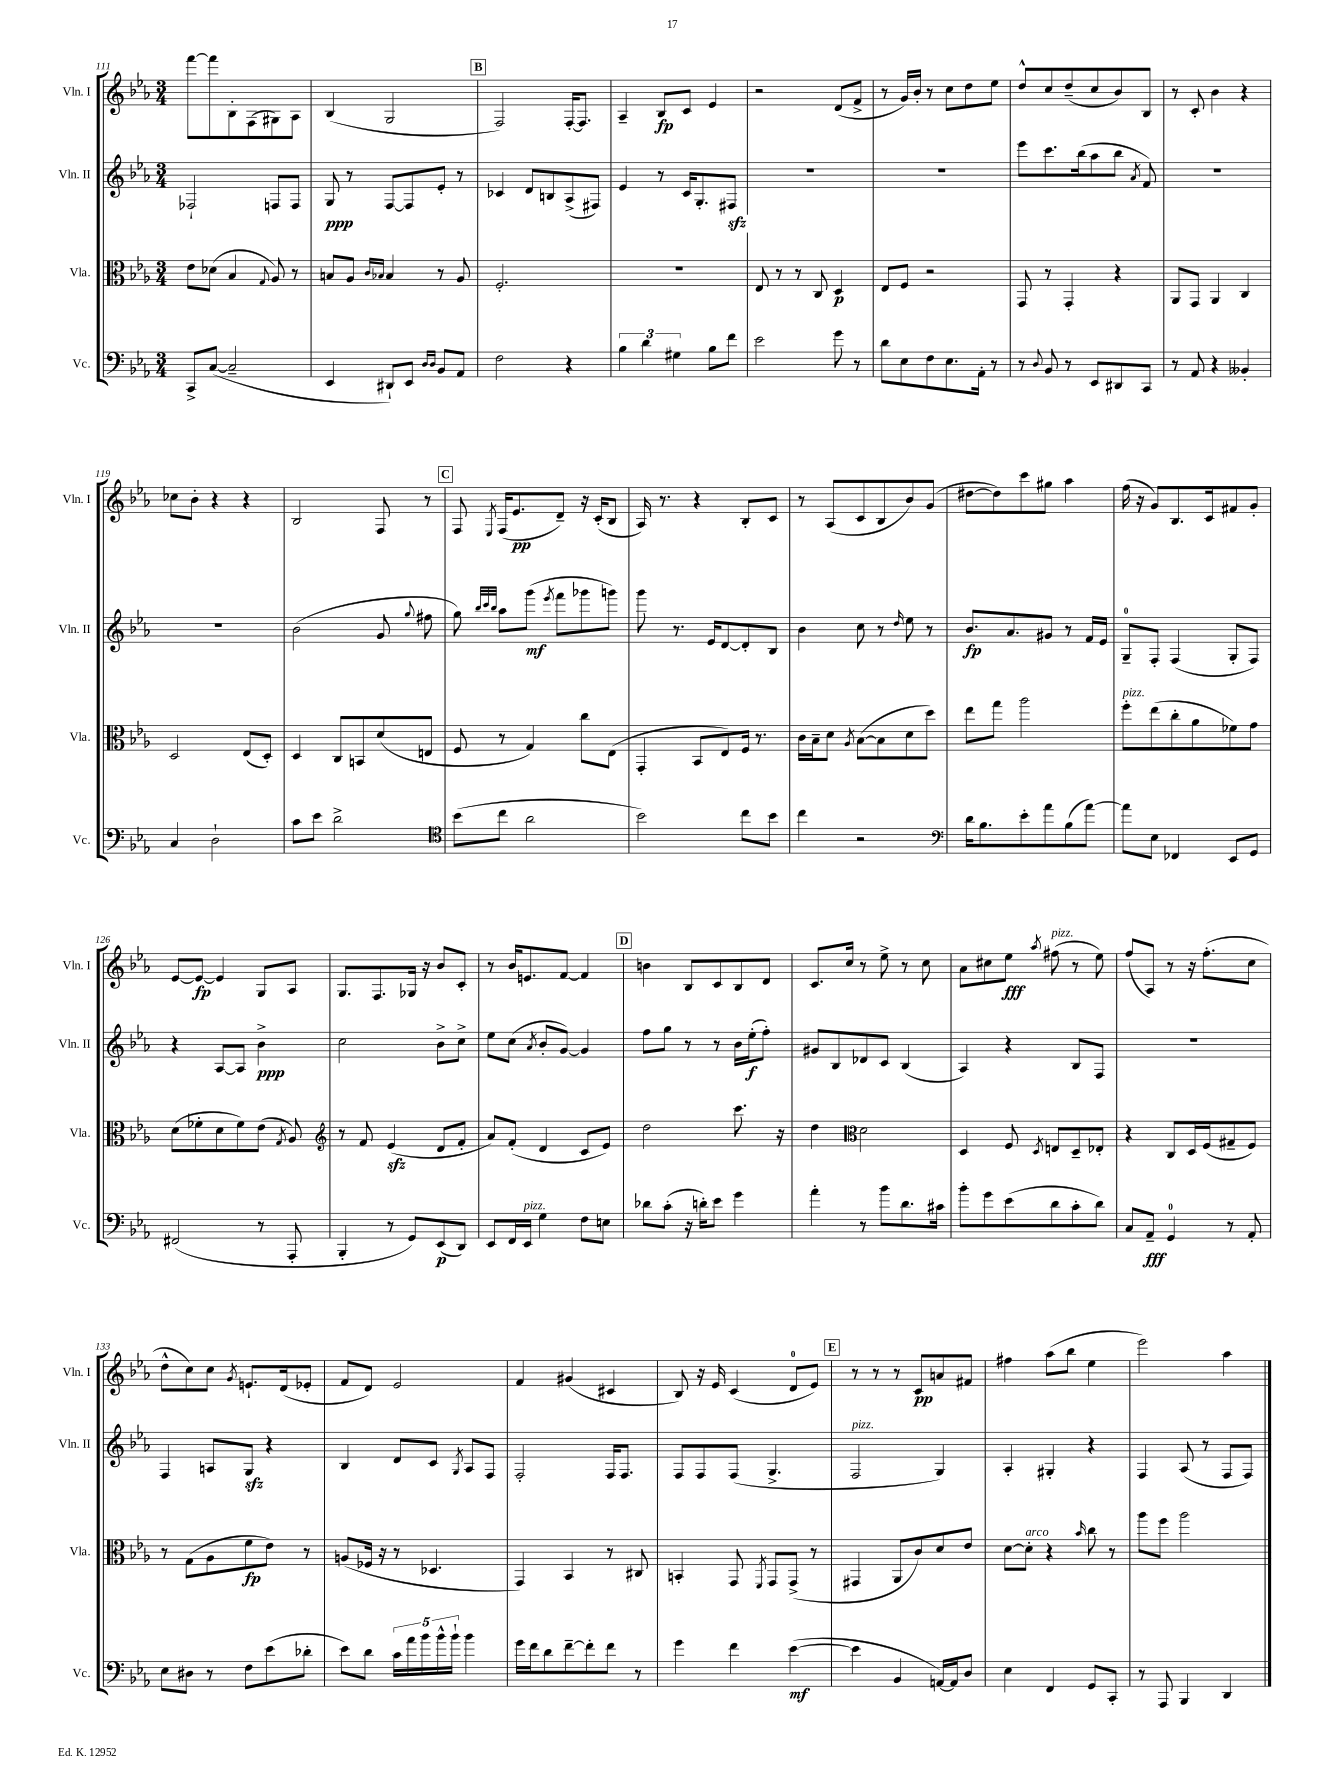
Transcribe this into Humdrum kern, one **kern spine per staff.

**kern	**kern	**kern	**kern
*staff4	*staff3	*staff2	*staff1
*clefF4	*clefC3	*clefG2	*clefG2
*k[b-e-a-]	*k[b-e-a-]	*k[b-e-a-]	*k[b-e-a-]
*M3/4	*M3/4	*M3/4	*M3/4
8CC^	8e-	2F-`	[8fff
([8C	(8d-	.	8fff]
2C~]	4B-	.	8B-'
.	.	.	(8F
.	8qqG	.	.
.	8A-)	8F	8G#)
.	8r	8F	8A-
=	=	=	=
4EE-	8B	8G	(4B-
.	8A-	8r	.
.	16qqc	.	.
.	16qqB-	.	.
8DD#`)	4B-	[8F	2G
8EE-	.	8F]	.
16qqD	.	.	.
16qqD	.	.	.
8BB-	8r	8e-'	.
8AA-	8A-	8r	.
=	=	=	=
2F	2.F'	4c-	2F)
.	.	8d	.
.	.	8B	.
4r	.	(8A-^	[16F'
.	.	.	8.F]
.	.	8F#)	.
=	=	=	=
6B-	2.r	4e-	4A-~
6d	.	.	.
.	.	8r	8B-
6G#	.	.	.
.	.	16c	8c
.	.	8.G'	.
8B-	.	.	4e-
8f	.	8F#	.
=	=	=	=
2e-	8E-	2.r	2r
.	8r	.	.
.	8r	.	.
.	8C	.	.
8g	4D	.	(8d
8r	.	.	8f^
=	=	=	=
8d	8E-	2.r	8r
8E-	8F	.	16g)
.	.	.	16b-'
8F	2r	.	8r
8.E-	.	.	8cc
.	.	.	8dd
16AA-'	.	.	.
8r	.	.	8ee-
=	=	=	=
8r	8GG	8eee-	8dd^^
8qqD	.	.	.
8BB-	8r	8.ccc	8cc
8r	4GG'	.	(8dd~
.	.	(16bb-	.
8EE-	.	8aa-	8cc
8DD#	4r	8bb-	8b-)
.	.	8qa-	.
8CC	.	8f)	8B-
=	=	=	=
8r	8AA-	2.r	8r
8AA-	8GG	.	8c'
4r	4AA-	.	4b-
4BB--'	4C	.	4r
=	=	=	=
4C	2D	2.r	8cc-
.	.	.	8b-'
2D`	.	.	4r
.	(8E-	.	4r
.	8D')	.	.
=	=	=	=
8c	4D	(2b-	2B-
8e-	.	.	.
2d^	8C	.	.
.	8BB	.	.
.	(8d	8g	8F
.	.	8qqgg	.
.	8E	8ff#	8r
=	=	=	=
*clefC4	*	*	*
(8b-	8F	8gg)	8F
.	.	32qqbb-	.
.	.	32qqccc	.
.	.	32qqbb-	8qE-
8cc	8r	8aa-	(16F
.	.	.	8.e-
2a-	4G)	(8ggg	.
.	.	8qeee-	.
.	.	8fff	8d~)
.	8cc	8ggg-	16r
.	.	.	(16c'
.	(8E-	8ggg)	8B-
=	=	=	=
2b-)	4GG'	8ggg	16A-)
.	.	.	8.r
.	.	8.r	.
.	8BB-	.	4r
.	.	16e-	.
.	8E-)	[8d	.
8cc	16F	8d']	8B-'
.	8.r	.	.
8b-	.	8B-	8c
=	=	=	=
4cc	16c	4b-	8r
.	16B-~	.	.
.	8d	.	(8A-
.	8qA-	.	.
2r	([8B-	8cc	8c
.	8B-]	8r	8B-
.	.	16qqdd	.
.	8d	8ee-	8b-)
.	8dd)	8r	(8g
=	=	=	=
*clefF4	*	*	*
16d	8ee-	8.b-	[8dd#
8.B-	.	.	.
.	8gg	.	8dd#])
.	.	8.a-	.
8e-'	2aa-	.	8ccc
8a-	.	8g#	8gg#
(8B-	.	8r	4aa-
[8a-)	.	16f	.
.	.	16e-	.
=	=	=	=
8a-]	8ff'	8G~	(16ff
.	.	.	16r
8E-	(8ee-	8F'	8g)
4FF-	8cc'	(4F	8.B-
.	8a-	.	.
.	.	.	16c
8EE-	8f-)	8G'	8f#
8GG	8g	8F)	8g'
=	=	=	=
(2FF#	(8d	4r	[8e-
.	8f-'	.	8e-_
.	8d	[8A-	4e-]
.	8f-)	8A-]	.
8r	(8e-	4b-^	8G
.	8qG	.	.
8AAA-'	8A-)	.	8A-
=	=	=	=
*	*clefG2	*	*
4BBB-'	8r	2cc	8.G
.	8f	.	.
.	.	.	8.F
8r	(4e-	.	.
8GG)	.	.	16G-
.	.	.	16r
(8EE-	8d	8b-^	8b-
8DD)	8f'	8cc^	8c'
=	=	=	=
8EE-	8a-)	8ee-	8r
16FF	(8f'	(8cc	16b-
16EE-	.	.	8.e
.	.	8qa-	.
4G	4d	8b-'	.
.	.	[8g)	[8f
8F	8c	4g]	4f]
8E	8e-)	.	.
=	=	=	=
8d-	2dd	8ff	4b
(8c'	.	8gg	.
16r	.	8r	8B-
16d')	.	.	.
8e-	.	8r	8c
4g	8.ccc	16b-	8B-
.	.	(16ee-'	.
.	.	8ff')	8d
.	16r	.	.
=	=	=	=
4a-'	4dd	8g#	8.c
.	.	8B-	.
.	.	.	16cc
*	*clefC3	*	*
8r	2d	8d-	8r
8b-	.	8c	8ee-^
8.d	.	(4B-	8r
.	.	.	8cc
16c#	.	.	.
=	=	=	=
8b-'	4D	4A-)	8a-
8g	.	.	8cc#
(8e-	8F	4r	8ee-
.	8qD	.	8qaa-
8d	8E	.	(8ff#
8c'	8D~	8B-	8r
8d)	8E-'	8F	8ee-)
=	=	=	=
8C	4r	2.r	(8ff
8AA-~	.	.	8A-)
4GG	8C	.	8r
.	16D	.	16r
.	(16F	.	(8.ff'
8r	8G#~	.	.
8AA-'	8F)	.	8cc
=	=	=	=
8E-	8r	4F	8dd^^
8D#	(8G	.	8cc)
8r	8A-	8A	8cc
.	.	.	8qg
8F	8f	8G	8.e`
(8e-	8e-)	4r	.
.	.	.	(16d
8d-'	8r	.	8e-'
=	=	=	=
8e-)	(8A	4B-	8f
8d	16F-	.	8d)
.	16r	.	.
20c	8r	8d	2e-
20a-	.	.	.
20b-	.	.	.
.	4.D-	8c	.
20b-^^	.	.	.
20b-`	.	.	.
.	.	8qG	.
4b-	.	8A-	.
.	.	8F	.
=	=	=	=
16g	4GG)	2F'	4f
16f	.	.	.
8d	.	.	.
[8f~	4BB-	.	(4g#
8f']	.	.	.
8f	8r	16F	4c#
.	.	8.F	.
8r	8C#	.	.
=	=	=	=
4g	4BB'	8F	8B-)
.	.	8F	16r
.	.	.	16e-
4f	8GG	(8F	(4c
.	8qFF	.	.
.	8GG	4.G^	.
([4e-	(8GG^	.	8d
.	8r	.	8e-)
=	=	=	=
4e-]	4GG#	2F	8r
.	.	.	8r
4BB-	8AA-	.	8r
.	8c)	.	8c
[16AA)	8d	4G)	8a
16AA]	.	.	.
8D	8e-	.	8f#
=	=	=	=
4E-	[8d	4A-'	4ff#
.	8d']	.	.
4FF	4r	4G#'	(8aa-
.	.	.	8bb-
.	16qqb-	.	.
8GG	8cc	4r	4ee-
8CC'	8r	.	.
=	=	=	=
8r	8aa-	4F	2eee-)
8AAA-	8ff	.	.
4BBB-	2aa-	(8A-	.
.	.	8r	.
4DD	.	8F	4aa-
.	.	8F)	.
==	==	==	==
*-	*-	*-	*-
